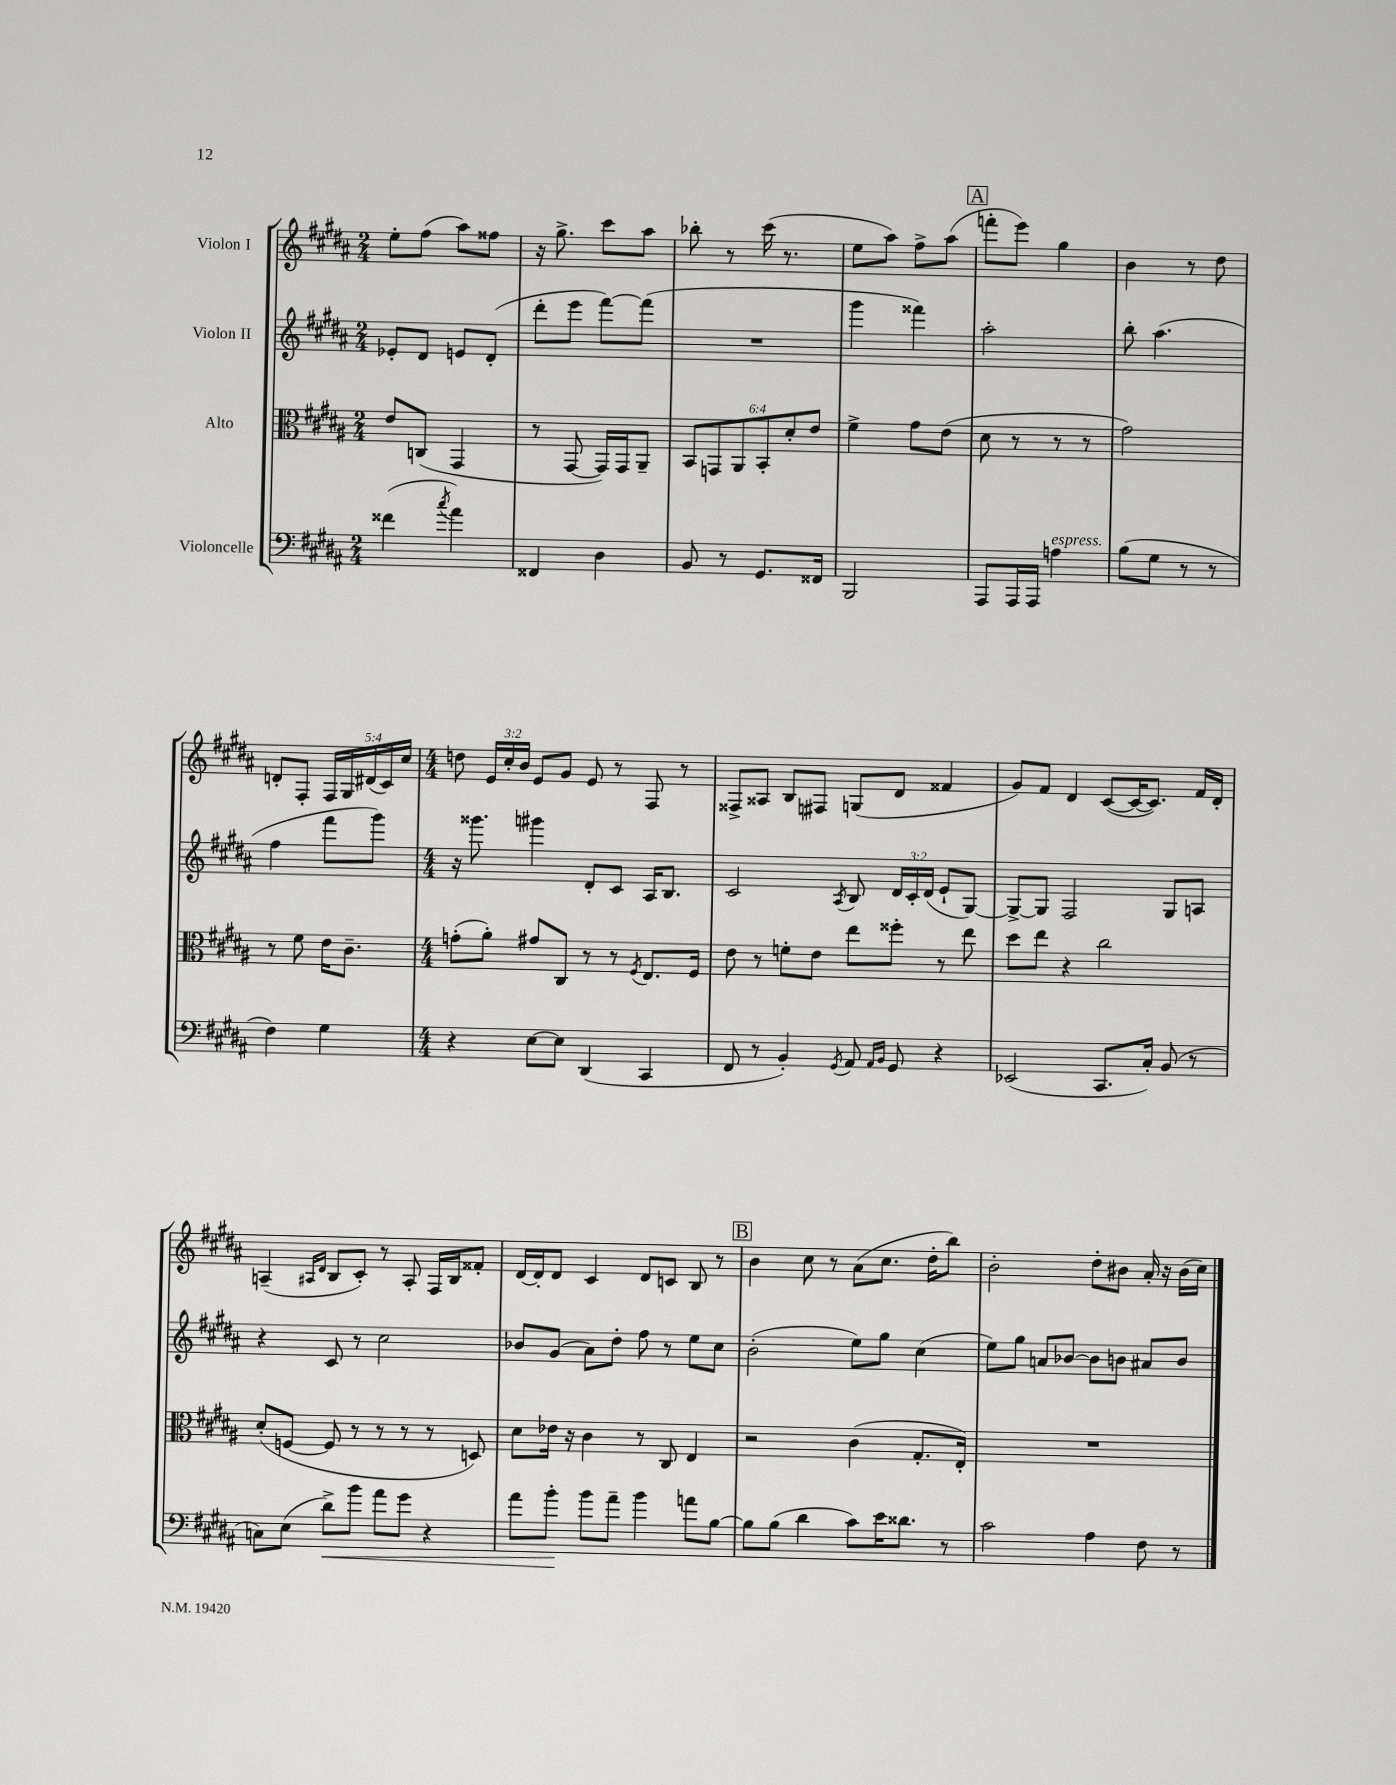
<<
\new StaffGroup <<
\new Staff = "s0" \with { instrumentName = "Violon I" } {
    \clef treble \key b \major \numericTimeSignature \time 2/4 \override Staff.TupletNumber.text = #tuplet-number::calc-fraction-text
    \autoBeamOff e''8[-. fis''8]( ais''8[) fisis''8] |
    r16 gis''8.-> cis'''8[ ais''8] |
    bes''8-. r8 cis'''16( r8. |
    e''8[ ais''8]) fis''8[-> ais''8]( |
    \mark \markup { \box "A" } f'''8[-. e'''8]) gis''4 |
    b'4 r8 dis''8 |
    d'8[-. fis8]-. \tuplet 5/4 { fis16[ gis16 dis'16( cis'16) cis''16] } |
    \numericTimeSignature \time 4/4 d''8 \tuplet 3/2 { e'16[ cis''16-. b'16] } e'8[ gis'8] e'8 r8 fis8 r8 |
    fisis8[-> aisis8] b8[ fis8] g8[( dis'8] fisis'4 |
    gis'8[) fis'8] dis'4 cis'8[~( cis'16~ cis'8.]) fis'16[ dis'16]-. |
    a4--( \grace { ais16[ dis'16] } b8[ cis'8]-.) r8 ais8-. fis16[ b16 fisis'8]-. |
    dis'16[~ dis'16-. dis'8] cis'4 dis'8[ c'8] b8 r8 |
    \mark \markup { \box "B" } b'4 cis''8 r8 ais'8[( cis''8.] dis''16[-. b''8]) |
    b'2-. dis''8[-. bis'8] ais'16-. r16 bis'16[( cis''16]) \bar "|." |
}
\new Staff = "s1" \with { instrumentName = "Violon II" } {
    \clef treble \key b \major \numericTimeSignature \time 2/4 \override Staff.TupletNumber.text = #tuplet-number::calc-fraction-text
    \autoBeamOff ees'8[-. dis'8] e'8[ dis'8]-.( |
    dis'''8[-. e'''8] fis'''8[~) fis'''8]( |
    R2 |
    gis'''4 fisis'''4) |
    \mark \markup { \box "A" } ais''2-. |
    b''8-. ais''4.( |
    fis''4 fis'''8[ gis'''8]) |
    \numericTimeSignature \time 4/4 r16 gisis'''8. gis'''4 dis'8[-. cis'8] ais16[ b8.] |
    cis'2 \acciaccatura { ais8 } b8 \tuplet 3/2 { dis'16[ cis'16-. dis'16]( } e'8[-! gis8]~) |
    gis8[~-> gis8] fis2 gis8[ a8] |
    r4 cis'8 r8 cis''2 |
    bes'8[ gis'8]( ais'8[) dis''8]-. fis''8 r8 e''8[ cis''8] |
    \mark \markup { \box "B" } b'2-.( e''8[) gis''8] cis''4( |
    e''8[) gis''8] a'8[ bes'8]~ bes'8[ b'8] ais'8[ b'8] \bar "|." |
}
\new Staff = "s2" \with { instrumentName = "Alto" } {
    \clef alto \key b \major \numericTimeSignature \time 2/4 \override Staff.TupletNumber.text = #tuplet-number::calc-fraction-text
    \autoBeamOff e'8[ c8]( gis,4 |
    r8 gis,8~ gis,16[) gis,16 ais,8]-- |
    \tuplet 6/4 { b,8[ g,8 ais,8 b,8-. dis'8-. e'8] } |
    fis'4-> gis'8[ e'8]( |
    \mark \markup { \box "A" } dis'8 r8 r8 r8 |
    gis'2) |
    r8 fis'8 e'16[ cis'8.]-- |
    \numericTimeSignature \time 4/4 g'8[-.( ais'8]-.) gis'8[ cis8] r8 r8 \acciaccatura { fis8 } e8.[ fis16] |
    e'8 r8 f'8[-. e'8] e''8[ fisis''8]-. r8 e''8 |
    dis''8[ e''8] r4 cis''2 |
    dis'8[-.( f8]~ f8 r8 r8 r8 r8 d8) |
    dis'8[ ees'16] r16 cis'4 r8 cis8 e4 |
    \mark \markup { \box "B" } r2 cis'4( gis8.[-. e16]-.) |
    R1 \bar "|." |
}
\new Staff = "s3" \with { instrumentName = "Violoncelle" } {
    \clef bass \key b \major \numericTimeSignature \time 2/4
    \autoBeamOff fisis'4( \acciaccatura { cis''8 } ais'4) |
    fisis,4 dis4 |
    b,8 r8 gis,8.[ fisis,16] |
    b,,2 |
    \mark \markup { \box "A" } ais,,8[ ais,,16 ais,,16] a4^\markup { \italic "espress." } |
    b8[( gis8] r8 r8 |
    fis4) gis4 |
    \numericTimeSignature \time 4/4 r4 e8[~ e8] dis,4( cis,4 |
    fis,8 r8 b,4-.) \acciaccatura { gis,8 } ais,8 \grace { ais,16[ b,16] } gis,8 r4 |
    ees,2( cis,8.[ cis16]-.) b,8( r8 |
    c8[) e8]( dis'8[->\<) b'8] ais'8[ gis'8] r4 |
    ais'8[ b'8]-.\! b'8[ ais'8]-- b'4 a'8[ b8]~ |
    \mark \markup { \box "B" } b8[ b8]( dis'4 cis'8[) e'16 disis'8.] r8 |
    cis'2 ais4 fis8 r8 \bar "|." |
}
>>
>>
\layout { \context { \Score \remove "Bar_number_engraver" } }
